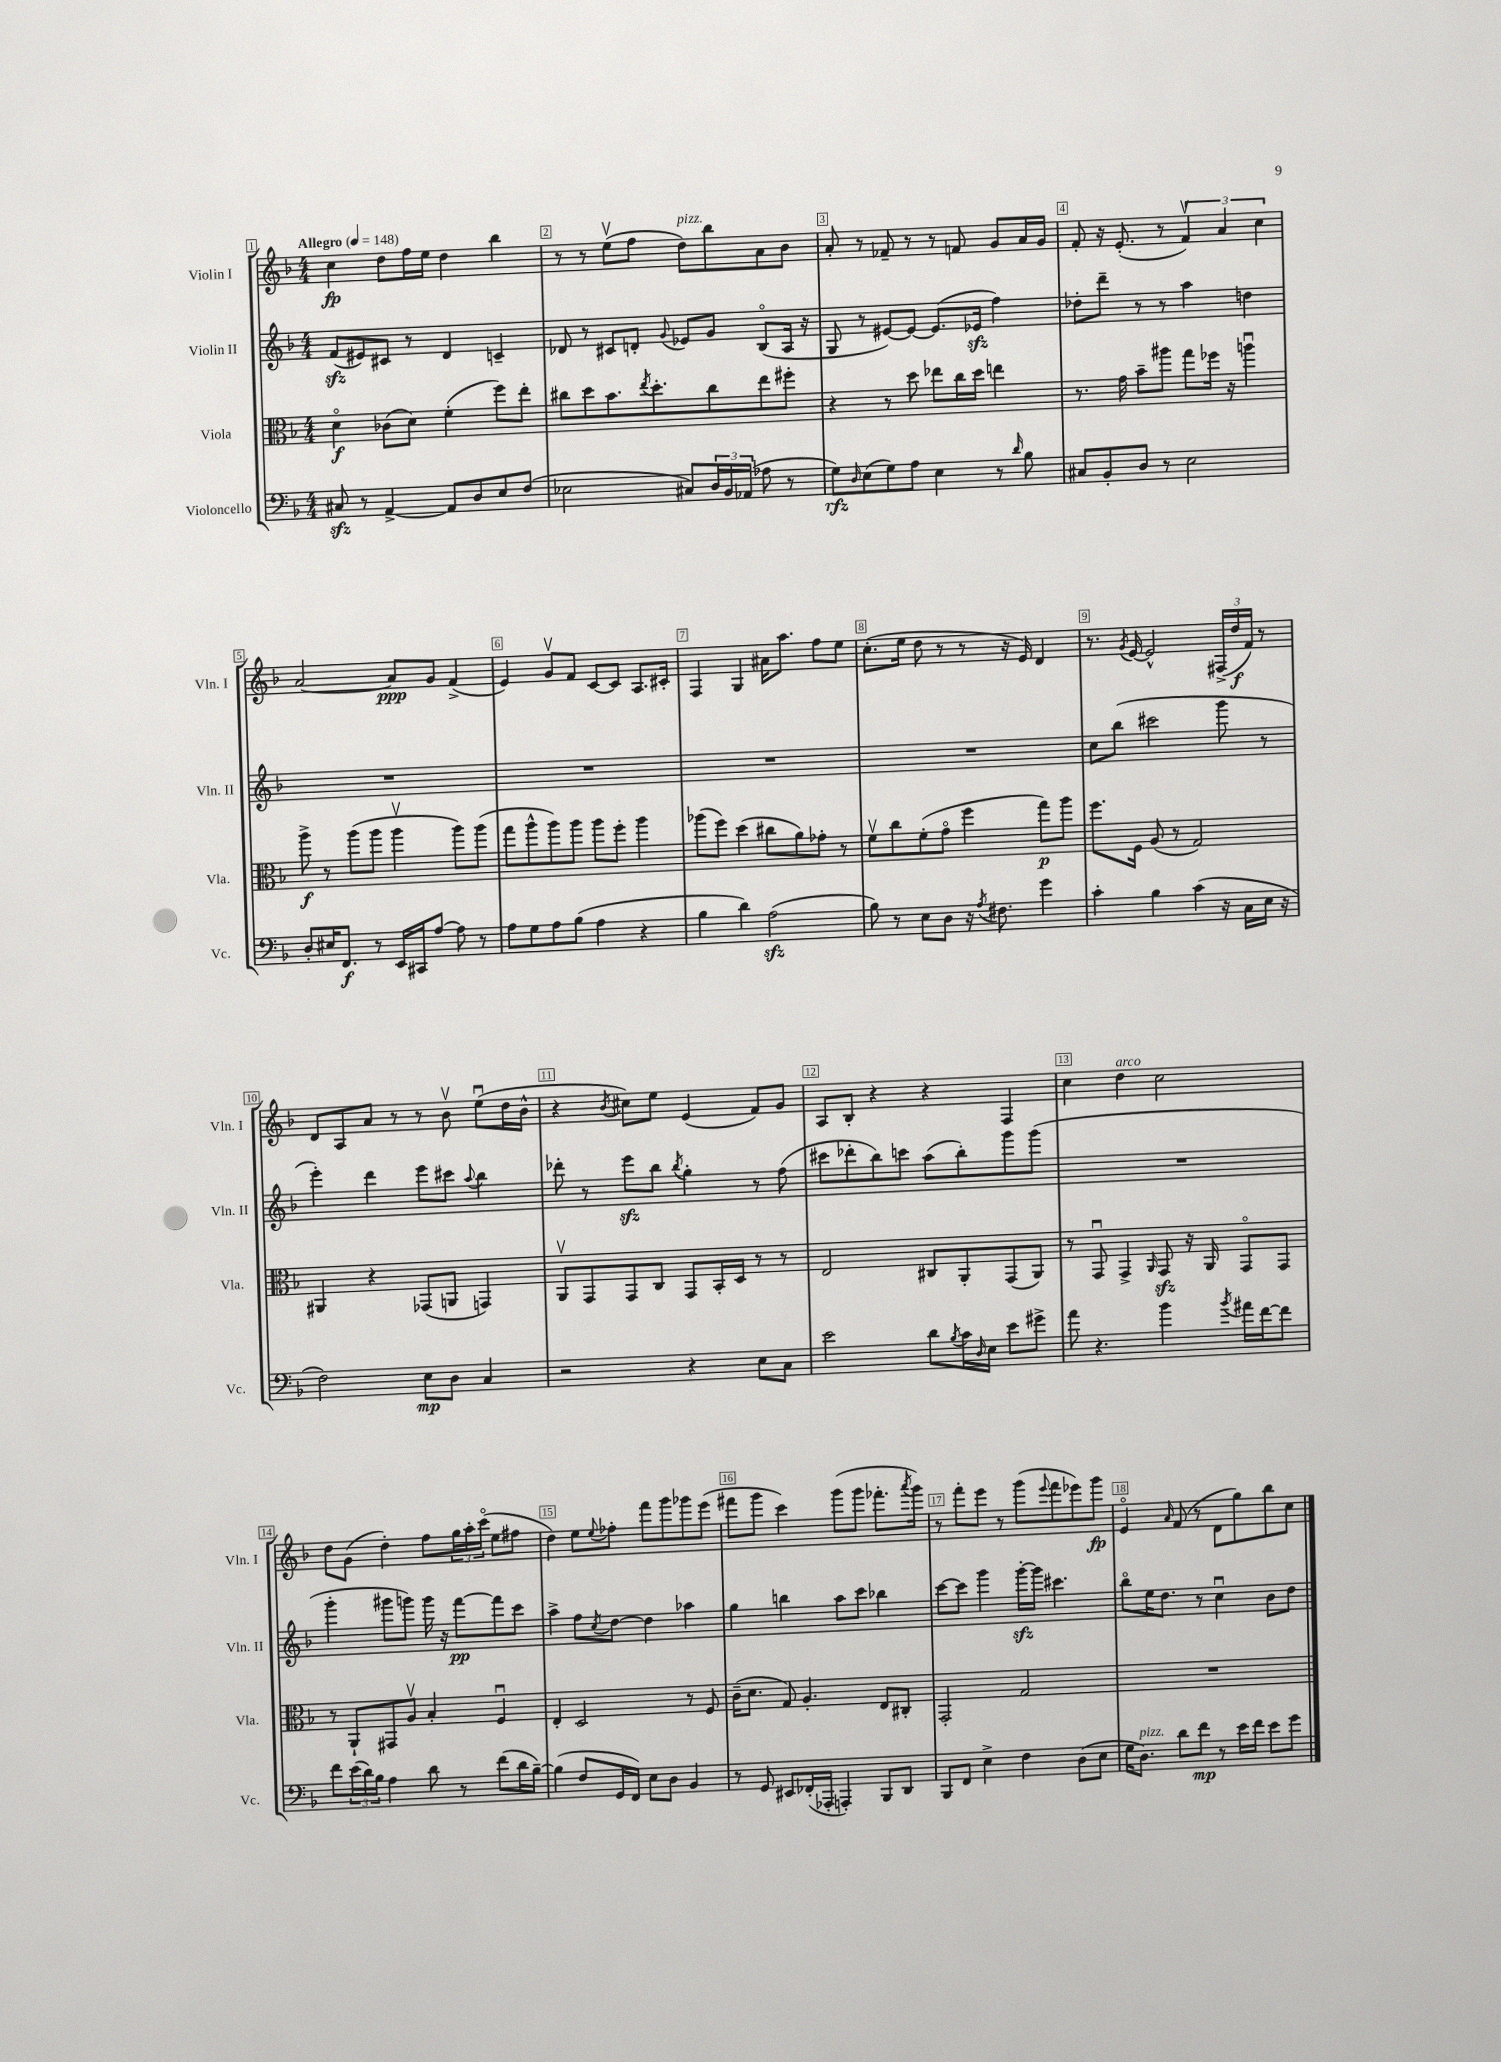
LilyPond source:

<<
\new StaffGroup <<
\new Staff = "s0" \with { instrumentName = "Violin I" shortInstrumentName = "Vln. I" } {
    \clef treble \key f \major \numericTimeSignature \time 4/4 \tempo "Allegro" 4 = 148
    c''4\fp d''8 f''16 e''16 d''4 bes''4 |
    r8 r8 e''8\upbow( f''8 d''8^\markup { \italic "pizz." }) bes''8 a'8 bes'8 |
    a'8-. r8 fes'8-- r8 r8 f'8 g'8 a'16 g'16 |
    f'8-. r16 e'8.-.( r8 \tuplet 3/2 { f'4\upbow) a'4 c''4 } |
    a'2~ a'8\ppp g'8 f'4->( |
    e'4) g'8\upbow f'8 c'8~ c'8 a8. cis'16-. |
    f4 g4 ais'16 a''8. f''8 e''8 |
    c''8.-.( e''16 d''8 r8 r8 r16 e'16) d'4 |
    r8. \acciaccatura { g'8 } e'16~ e'2-^ \tuplet 3/2 { fis16->( d''16\f f'16) } r8 |
    d'8 a8 a'8 r8 r8 bes'8\upbow e''8\downbow( d''16 bes'16-^ |
    r4 \acciaccatura { bes'8 } cis''8) e''8 e'4( f'8) g'8 |
    a8 bes8-. r4 r4 f4 |
    c''4 d''4^\markup { \italic "arco" } c''2 |
    d''8 g'8( d''4-.) f''8 \tuplet 3/2 { g''16 a''16-. c'''16\flageolet( } e''8 fis''8 |
    d''4) e''8 \appoggiatura { e''8 } fes''8-. f'''8 g'''8 ges'''8 e'''8( |
    fis'''8 g'''8 c'''4) g'''8( g'''8 fes'''8.-. \acciaccatura { a'''8 } g'''16) |
    r8 f'''8-. e'''8 r8 g'''8( \appoggiatura { e'''8 } f'''8 ees'''8) g'''8\fp |
    e'4\flageolet \grace { a'16 } f'8( r8 d'8 g''8) bes''8 c''8 \bar "|." |
}
\new Staff = "s1" \with { instrumentName = "Violin II" shortInstrumentName = "Vln. II" } {
    \clef treble \key f \major \numericTimeSignature \time 4/4
    f'8\sfz( eis'8) cis'8 r8 d'4 c'4-- |
    des'8 r8 cis'8 d'8-. \appoggiatura { g'8 } ees'8 g'8 bes8\flageolet( a16 r16 |
    g8 r8 eis'8~) eis'8~ eis'8.( ees'16\sfz f''4) |
    des''8-. d'''8-- r8 r8 a''4 d''4 |
    R1 |
    R1 |
    R1 |
    R1 |
    c''8 bes''8( cis'''2 g'''8 r8 |
    e'''4-.) d'''4 e'''8 cis'''8 \appoggiatura { a''8 } bes''4 |
    des'''8-. r8 e'''8\sfz bes''8 \acciaccatura { bes''8 } g''4-. r8 f''8( |
    cis'''8 des'''8-. bes''8) c'''8 a''8( bes''8-.) g'''8 g'''8( |
    R1 |
    g'''4-. gis'''8 g'''8) g'''16 r16 f'''8~\pp f'''8 c'''8 |
    a''4-> f''8 \acciaccatura { c''8 } d''8~ d''4 aes''4 |
    g''4 b''4 a''8 c'''8 bes''4 |
    c'''8~ c'''8 g'''4 g'''16~-.\sfz g'''16 cis'''4. |
    bes''8\flageolet e''16 d''8. r8 c''4\downbow bes'8 d''8 \bar "|." |
}
\new Staff = "s2" \with { instrumentName = "Viola" shortInstrumentName = "Vla." } {
    \clef alto \key f \major \numericTimeSignature \time 4/4
    d'4\flageolet\f ces'8( d'8) f'4-.( f''8) e''8-. |
    cis''8 d''8 bes'8. \acciaccatura { e''8 } d''8.-. cis''8 e''8 fis''8-. |
    r4 r8 d''8 ees''8 c''16 d''16 e''4 |
    r8. g'16 bes'8-- ais''8 g''8 fes''16 r16 a''4\downbow |
    a''8->\f r8 a''8( a''8 a''4\upbow a''8) a''8( |
    g''8 a''8-^ a''8) a''8 a''8 f''8-. a''4 |
    aes''8( f''8) d''4( cis''8 a'8) ges'8-. r8 |
    f'8\upbow c''8 f'8-.( g'8\flageolet f''4 g''8\p) a''8 |
    f''8. f16 a8( r8 g2) |
    ais,4 r4 ges,8( a,8 g,4) |
    a,8\upbow g,8 g,8 c8 g,8 bes,16-. d16 r8 r8 |
    e2 cis8 a,8-. g,8( a,8) |
    r8 g,8\downbow g,4-> \grace { a,16 } g,8\sfz r16 a,16 g,8\flageolet g,8 |
    r8 a,8-! gis,8 a8\upbow bes4-. f4\downbow |
    e4-. d2 r8 f8 |
    c'16--( d'8. g8) a4.-. e8 cis8-. |
    g,2-. g2 |
    R1 \bar "|." |
}
\new Staff = "s3" \with { instrumentName = "Violoncello" shortInstrumentName = "Vc." } {
    \clef bass \key f \major \numericTimeSignature \time 4/4
    cis8\sfz r8 a,4~-> a,8 d8 e8 f8( |
    ees2 cis8) \tuplet 3/2 { d16 bes,16 aes,16( } aes8 r8 |
    g8\rfz) \grace { d16 } e8( g8) a8 e4 r8 \grace { d'16 } bes8 |
    cis8 bes,8-. d8 r8 e2 |
    d8-. eis16 f,8.\f r8 e,16 cis,16 a8~ a8 r8 |
    a8 g8 a8 bes8( a4 r4 |
    bes4 d'4) a2\sfz( |
    bes8) r8 e8 d8 r16 \acciaccatura { a8 } fis8. g'4 |
    c'4-. bes4 c'4( r16 c16 e16 r16 |
    f2) e8\mp d8 c4 |
    r2 r4 e8 c8 |
    e'2 d'8 \acciaccatura { bes8 } c'16 \grace { d16 } e16 e'8 gis'8-> |
    a'8 r4. bes'4 \acciaccatura { bes'8 } ais'16 f'16~ f'8 |
    f'8 \tuplet 3/2 { e'16( d'16) bes16 } a4 d'8 r8 f'8( d'16 bes16~--) |
    bes4( f8 g,16 f,16) e8 d8 bes,4 |
    r8 g,8 eis,8 fes,16-.( aes,,16-. a,,4-.) bes,,8 d,8 |
    bes,,8 f,8 e4-> f4 d8( e8 |
    g16 d8.^\markup { \italic "pizz." }) d'8 f'8\mp r8 e'16 f'16 e'8 g'8 \bar "|." |
}
>>
>>
\layout { \context { \Score \override BarNumber.break-visibility = ##(#f #t #t) barNumberVisibility = #all-bar-numbers-visible \override BarNumber.stencil = #(make-stencil-boxer 0.1 0.3 ly:text-interface::print) } }
